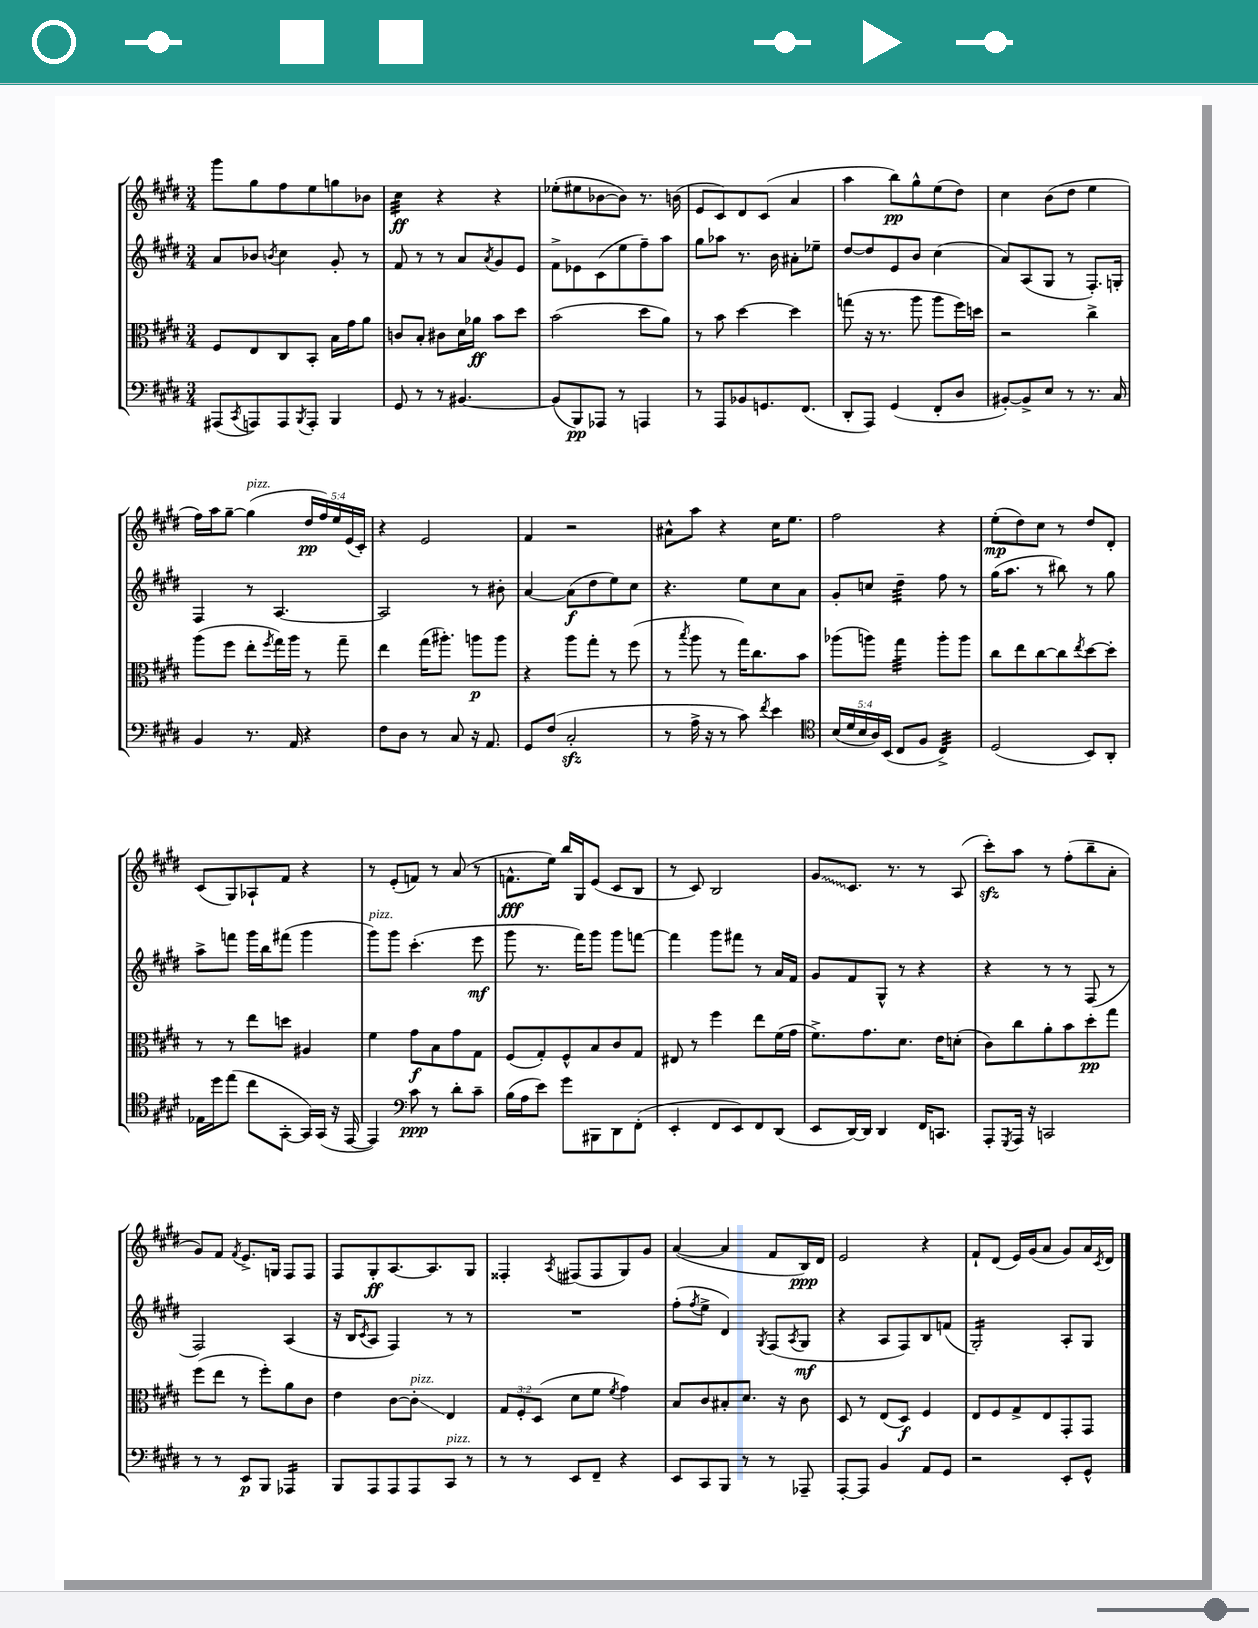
<<
\new StaffGroup <<
\new Staff = "s0" {
    \clef treble \key e \major \numericTimeSignature \time 3/4 \override Staff.TupletNumber.text = #tuplet-number::calc-fraction-text
    gis'''8 gis''8 fis''8 e''8 g''8 bes'8 |
    cis''4:32\ff r4 r4 |
    ees''8-.( eis''8 bes'8~ bes'8) r8. b'16( |
    e'8 cis'8) dis'8 cis'8( a'4 |
    a''4 b''8\pp) gis''8-^ e''8( dis''8) |
    cis''4 b'8( dis''8 e''4 |
    fis''16) a''16 gis''8~-- gis''4^\markup { \italic "pizz." }( \tuplet 5/4 { dis''16\pp fis''16) e''16 e'16( cis'16-.) } |
    r4 e'2 |
    fis'4 r2 |
    ais'8-^ a''8 r4 cis''16 e''8. |
    fis''2 r4 |
    e''8-.\mp( dis''8) cis''8 r8 dis''8 dis'8-. |
    cis'8( gis8) aes8-! fis'8 r4 |
    r8 e'8-.( f'8) r8 a'8( r8 |
    f'8.-^\fff e''16) b''16 gis16 e'8( cis'8 b8 |
    r8 cis'8) b2 |
    \once \override Glissando.style = #'zigzag gis'8\glissando cis'8. r8. r8 a8( |
    cis'''8-.\sfz) a''8 r8 fis''8-.( b''8-- a'8-. |
    gis'8) fis'8 \acciaccatura { fis'8 } e'8.-> g16 fis8 fis8 |
    fis8 gis8-.\ff a8.~ a8. gis8 |
    fisis4-. \acciaccatura { a8 } fis8( fis8 gis8) gis'8 |
    a'4~( a'4 fis'8 b16\ppp) dis'16 |
    e'2 r4 |
    fis'8-! dis'8( e'16) gis'16( a'8 gis'8) a'16 \acciaccatura { cis'8 } dis'16 \bar "|." |
}
\new Staff = "s1" {
    \clef treble \key e \major \numericTimeSignature \time 3/4
    a'8 bes'8 \acciaccatura { b'8 } cis''4 gis'8-. r8 |
    fis'8 r8 r8 a'8 \acciaccatura { a'8 } gis'8 e'8 |
    fis'8-> ees'8 cis'8( e''8 fis''8--) a''8 |
    gis''8 aes''8 r8. b'16 ais'8-. ees''8-- |
    dis''8~ dis''8 e'8 b'8 cis''4( |
    a'8) a8( gis8 r8 fis8.-.) g16-. |
    fis4 r8 a4.~ |
    a2 r8 bis'8-. |
    a'4~ a'8\f( dis''8 e''8) cis''8 |
    r4. e''8 cis''8 a'8 |
    gis'8-. c''8 dis''4:32-- fis''8 r8 |
    gis''16( a''8. r8 bis''8) r8 gis''8 |
    a''8-> f'''8 gis'''16 b''16 fis'''8( gis'''4 |
    gis'''8^\markup { \italic "pizz." }) gis'''8 cis'''4.-.( e'''8\mf |
    gis'''8 r8. fis'''16) gis'''8 gis'''8 f'''8~ |
    f'''4 gis'''8 fis'''8 r8 a'16 fis'16 |
    gis'8 fis'8 gis8-^ r8 r4 |
    r4 r8 r8 fis8( r8 |
    fis2) a4( |
    r16 b16 \acciaccatura { cis'8 } a8 fis4) r8 r8 |
    R2. |
    fis''8-.( \acciaccatura { fis''8 } e''8-> dis'4) \acciaccatura { gis8 } fis8( \acciaccatura { a8 } gis8\mf |
    r4 a8 fis8) b8 f'8( |
    gis2:16-.) a8-. gis8 \bar "|." |
}
\new Staff = "s2" {
    \clef alto \key e \major \numericTimeSignature \time 3/4 \override Staff.TupletNumber.text = #tuplet-number::calc-fraction-text
    fis8 e8 cis8 b,8-. b16 gis'16 a'8 |
    c'8 b8-. cis'8 dis'16 aes'16\ff b'8 dis''8 |
    b'2( dis''8 a'8) |
    r8 b'8 dis''4~ dis''4 |
    g''8( r16 r8. a''8 a''8 fis''16) d''16 |
    r2 cis''4-> |
    a''8( fis''8 e''8-. \acciaccatura { fis''8 } gis''16) a''16 r8 gis''8-- |
    e''4 gis''16( ais''8.-.) a''8\p a''8 |
    r4 a''8 gis''8-. r8 fis''8( |
    r8 \acciaccatura { b''8 } a''8 r8 gis''16) cis''8. b'8 |
    aes''8( a''8) gis''4:32 a''8-. a''8 |
    cis''8 e''8 cis''8~ cis''8 \acciaccatura { e''8 } dis''8~ dis''8-. |
    r8 r8 e''8 d''8 ais4 |
    fis'4 gis'8\f b8 gis'8 gis8 |
    fis8( gis8-.) fis8-^ b8 cis'8 gis8 |
    eis8 r8 fis''4 e''8 fis'16( gis'16 |
    fis'8.->) gis'8. dis'8. e'16 d'8-.( |
    cis'8) cis''8 a'8-. b'8 dis''8-.\pp gis''8 |
    fis''8( e''8 r8 fis''8-.) a'8 cis'8 |
    e'4 cis'8~ cis'8-.\glissando^\markup { \italic "pizz." } e4 |
    \tuplet 3/2 { gis8 fis8-. dis8( } dis'8 fis'8 \acciaccatura { fis'8 } gis'4) |
    b8 cis'8 bis8-. dis'8. r16 cis'8 |
    dis8 r8 e8( dis8\f) fis4 |
    e8 fis8 gis8-> e8 gis,8-. gis,8 \bar "|." |
}
\new Staff = "s3" {
    \clef bass \key e \major \numericTimeSignature \time 3/4 \override Staff.TupletNumber.text = #tuplet-number::calc-fraction-text
    ais,,8( \acciaccatura { cis,8 } a,,8) a,,8 \acciaccatura { b,,8 } a,,8-. b,,4 |
    gis,8 r8 r8 bis,4.~ |
    bis,8( b,,8\pp) aes,,8 r8 a,,4 |
    r8 a,,8 bes,8 g,8. fis,8.( |
    dis,8-. a,,8) gis,4( fis,8-. dis8 |
    bis,8~-.) bis,8-> e8 r8 r8. cis16 |
    b,4 r8. a,16 r4 |
    fis8 dis8 r8 cis8 r16 a,8. |
    gis,8 fis8( cis2-.\sfz |
    r8 a16-> r16 r8 cis'8) \acciaccatura { fis'8 } e'4 |
    \clef tenor \tuplet 5/4 { b16( dis'16 b16 a16) b,16( } cis8 fis8 cis4:32->) |
    dis2( b,8) a,8-. |
    ees16 dis''16 e''8( cis''8 gis,8~-. gis,16) gis,16( r16 e,16~ |
    e,4) \clef bass cis'8\ppp r8 dis'8-. cis'8-- |
    b16( a16 e'8) gis'8 bis,,8 dis,8 fis,8-.( |
    e,4-. fis,8 e,8) fis,8 dis,8( |
    e,8 dis,16~) dis,16 dis,4 fis,16 c,8. |
    a,,8-. \acciaccatura { gis,,8 } a,,16 r16 c,2 |
    r8 r8 e,8\p b,,8 aes,,4:16 |
    b,,8 a,,8 a,,8 a,,8 cis,8^\markup { \italic "pizz." } r8 |
    r8 r8 e,8 fis,8-- r4 |
    e,8 cis,8 b,,8 r8 r8 aes,,8-- |
    a,,8~-. a,,8 b,4 a,8 gis,8 |
    r2 e,8-. gis,8-^ \bar "|." |
}
>>
>>
\layout { \context { \Score \remove "Bar_number_engraver" } }
